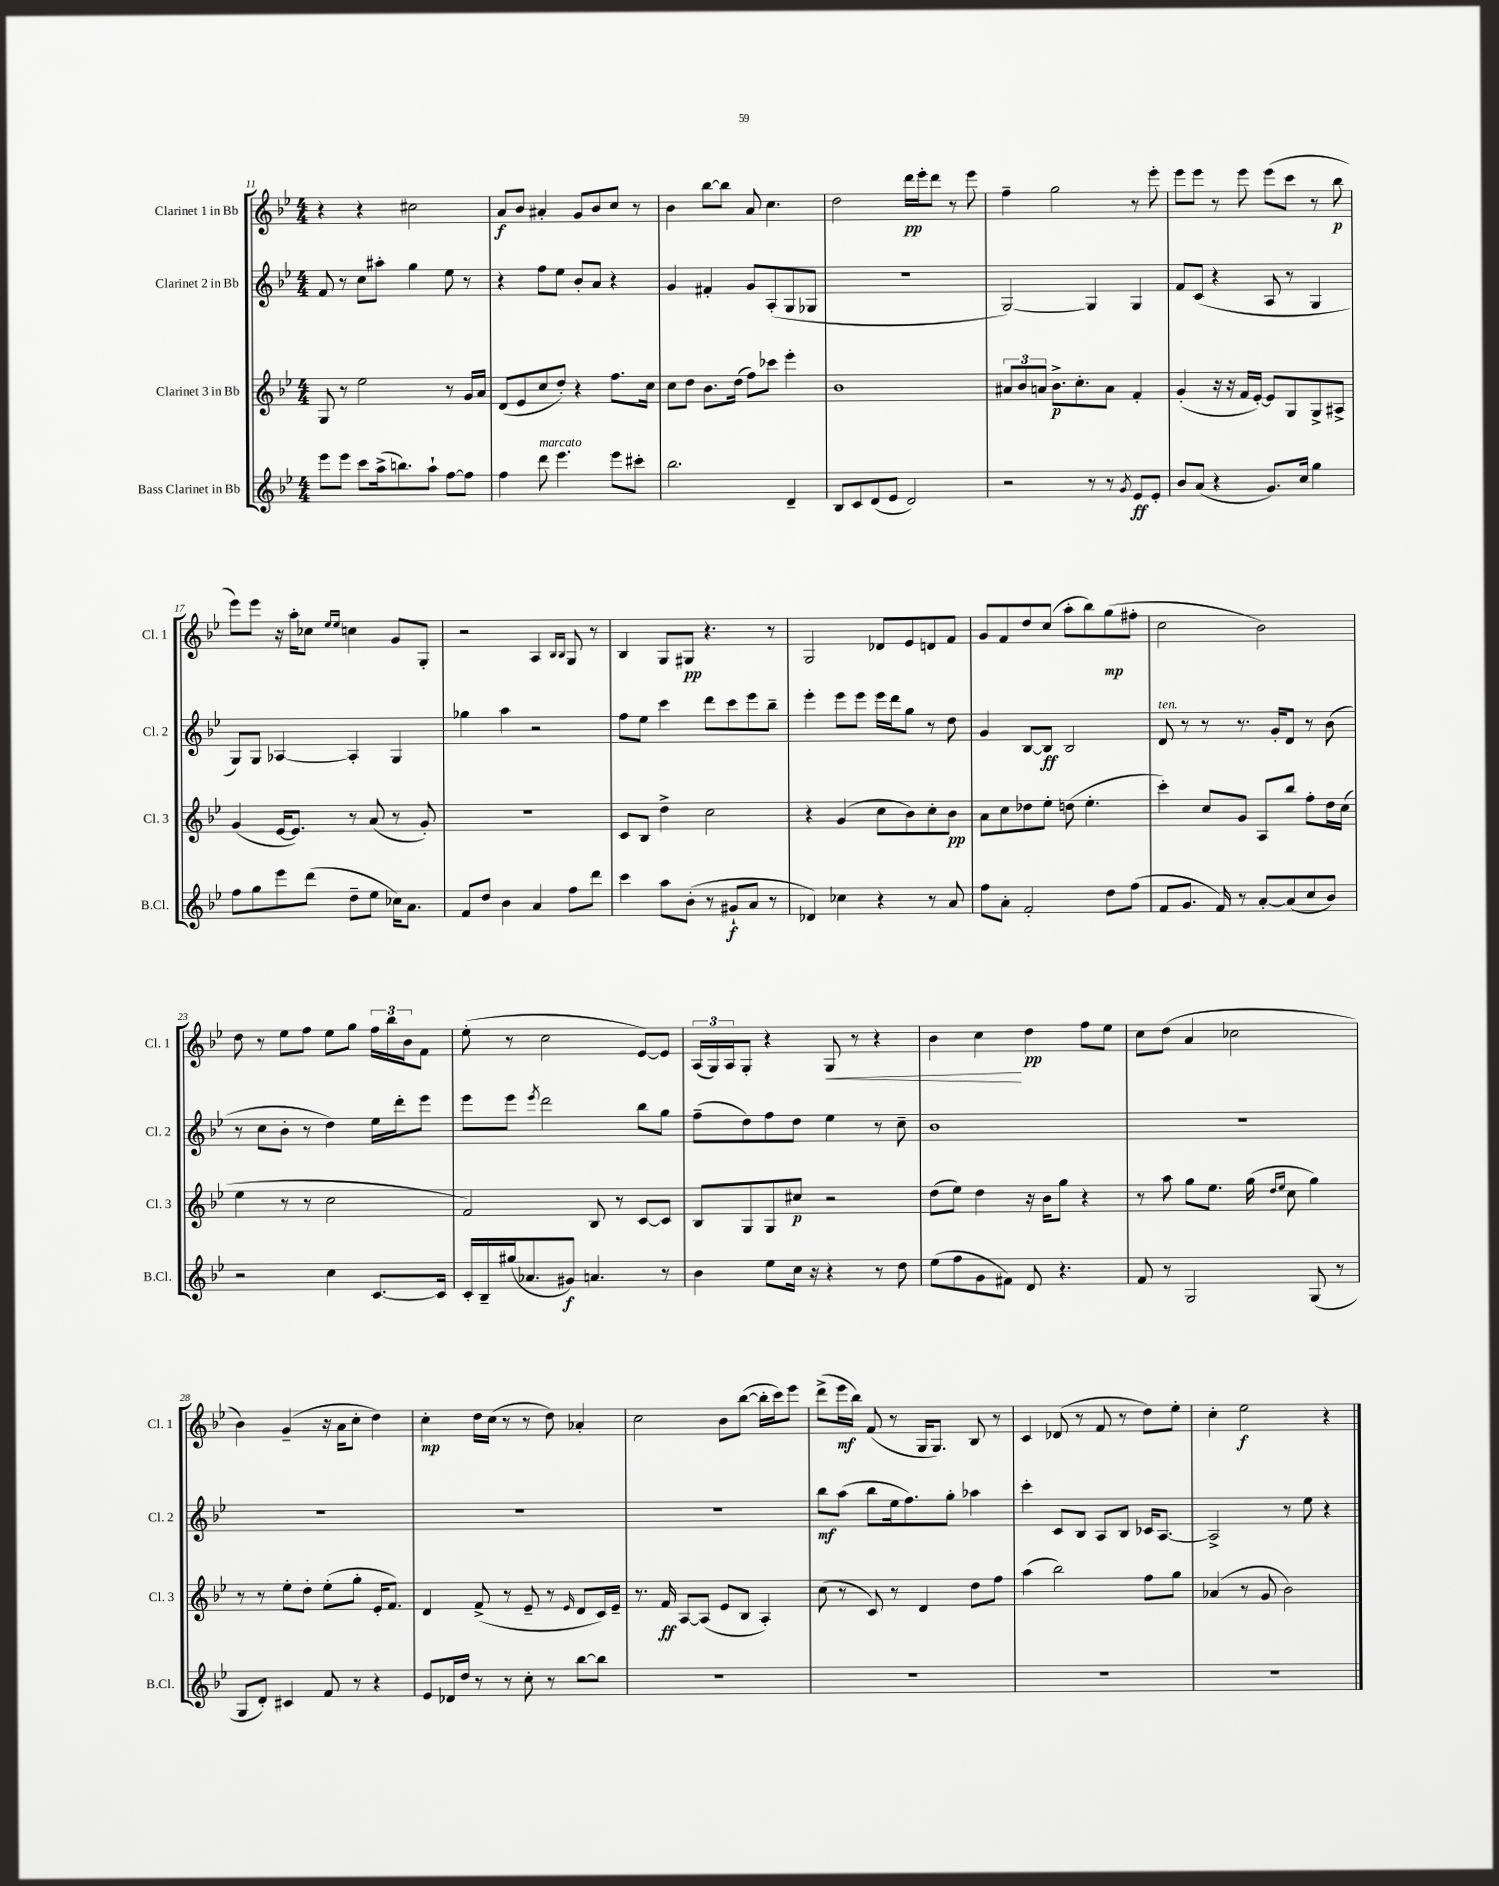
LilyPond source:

<<
\new StaffGroup <<
\new Staff = "s0" \with { instrumentName = "Clarinet 1 in Bb" shortInstrumentName = "Cl. 1" } {
    \clef treble \key bes \major \numericTimeSignature \time 4/4
    r4 r4 cis''2 |
    a'8\f bes'8 ais'4-. g'8 bes'8 c''8 r8 |
    bes'4 bes''8~ bes''8 a'8 c''4. |
    d''2 d'''16\pp ees'''16-. d'''8 r8 ees'''8 |
    f''4-- g''2 r8 ees'''8-. |
    ees'''8 ees'''8 r8 ees'''8 ees'''8( c'''8 r8 bes''8\p |
    ees'''8) ees'''8 r16 a''16-. ces''8 \grace { ees''16 ees''16 } c''4 g'8 g8-. |
    r2 a4 \grace { bes16 bes16 } g8 r8 |
    bes4 g8 gis8\pp r4. r8 |
    g2 des'8 ees'8 d'8 f'8 |
    g'8 f'8 d''8 c''8( a''8-. bes''8) g''8\mp( fis''8-. |
    c''2 bes'2) |
    d''8 r8 ees''8 f''8 ees''8 g''8 \tuplet 3/2 { f''16 bes''16 bes'16 } f'8 |
    ees''8-.( r8 c''2 ees'8~) ees'8 |
    \tuplet 3/2 { a16( g16) a16 } g8-. r4 g8\< r8 r4 |
    bes'4 c''4\! d''4\pp f''8 ees''8 |
    c''8 d''8( a'4 ces''2 |
    bes'4) g'4--( r16 a'16 c''8-. d''4) |
    c''4-.\mp d''16 c''16( r8 r8 d''8) aes'4-. |
    c''2 bes'8 bes''8~( bes''16-. c'''16) ees'''8 |
    d'''8->( ees'''16\mf bes''16) f'8( r8 g16 g8.) bes8 r8 |
    c'4 des'8( r8 f'8 r8 d''8) ees''8-. |
    c''4-. ees''2\f r4 \bar "|." |
}
\new Staff = "s1" \with { instrumentName = "Clarinet 2 in Bb" shortInstrumentName = "Cl. 2" } {
    \clef treble \key bes \major \numericTimeSignature \time 4/4
    f'8 r8 c''8 ais''8-. g''4 ees''8 r8 |
    r4 f''8 ees''8 bes'8-. a'8 r4 |
    g'4 fis'4-. g'8 a8-.( g8 ges8 |
    R1 |
    g2~) g4 g4 |
    f'8 c'8( r4 a8 r8 g4 |
    g8) g8 aes4~ aes4-. g4 |
    ges''4 a''4 r2 |
    f''8 ees''8 c'''4 d'''8 c'''8 ees'''8 bes''8-- |
    ees'''4-. ees'''8 ees'''8 ees'''16 d'''16 g''8 r8 d''8 |
    g'4 bes8~ bes8\ff bes2 |
    d'8^\markup { \italic "ten." } r8 r8 r8. g'16-. d'8 r8 bes'8( |
    r8 c''8 bes'8-. r8 d''4) ees''16 d'''16-. ees'''8 |
    ees'''8 ees'''8 \acciaccatura { ees'''8 } d'''2 bes''8 g''8 |
    f''8--( d''8) f''8 d''8 ees''4 r8 c''8-- |
    bes'1 |
    R1 |
    R1 |
    R1 |
    R1 |
    bes''8\mf a''8( bes''8 ees''16 f''8.) g''8-. aes''4 |
    c'''4-. c'8 bes8 a8 bes8 ces'16 a8.~ |
    a2-> r8 ees''8 r4 \bar "|." |
}
\new Staff = "s2" \with { instrumentName = "Clarinet 3 in Bb" shortInstrumentName = "Cl. 3" } {
    \clef treble \key bes \major \numericTimeSignature \time 4/4
    g8 r8 ees''2 r8 g'16 a'16 |
    d'8( ees'8 c''8 d''8-.) r4 f''8. c''16 |
    c''8 d''8 bes'8. d''16( f''8) ces'''8 ees'''4-. |
    bes'1 |
    \tuplet 3/2 { ais'8 bes'8 a'8 } bes'8.->\p c''8.-. a'8 f'4-. |
    g'4-.( r16 r16 f'16 ees'16~-.) ees'8 g8 g8-> ais8-> |
    g'4( ees'16~ ees'8.) r8 a'8( r8 g'8-.) |
    R1 |
    c'8 bes8 d''4-> c''2 |
    r4 g'4( c''8 bes'8) c''8-. bes'8\pp |
    a'8 c''8 des''8 ees''8-. d''8( ees''4.-. |
    c'''4-.) c''8 g'8 a8 bes''8 f''8-. d''16 c''16( |
    ees''4 r8 r8 c''2 |
    f'2) bes8 r8 c'8~ c'8 |
    bes8 g8 g8 cis''8\p r2 |
    d''8( ees''8) d''4 r16 bes'16 g''8 r4 |
    r8 a''8 g''8 ees''8. g''16( \grace { d''16 ees''16 } c''8 g''4) |
    r8 r8 ees''8-. d''8-. ees''8-.( g''8-. ees'16-. f'8.) |
    d'4 f'8->( r8 ees'8-- r8 \grace { ees'16 } d'8 c'16) ees'16-- |
    r8. f'16\ff a8~ a8( ees'8 bes8 a4-.) |
    c''8( r8 c'8) r8 d'4 d''8 f''8 |
    a''4( bes''2) f''8 g''8 |
    aes'4( r8 g'8 bes'2) \bar "|." |
}
\new Staff = "s3" \with { instrumentName = "Bass Clarinet in Bb" shortInstrumentName = "B.Cl." } {
    \clef treble \key bes \major \numericTimeSignature \time 4/4
    ees'''8 ees'''8 c'''8 a''16->( b''8.) a''8-! f''8~ f''8 |
    f''4 d'''8^\markup { \italic "marcato" } ees'''4. ees'''8 cis'''8-. |
    bes''2. d'4-- |
    bes8 c'8 d'8( ees'8 d'2) |
    r2 r8 r8 \acciaccatura { g'8 } ees'8\ff ees'8-. |
    bes'8 a'8( r4 g'8.) c''16 g''4 |
    f''8 g''8 ees'''8 d'''8( d''8-- ees''8 ces''16) a'8. |
    f'8 d''8 bes'4 a'4 f''8 d'''8 |
    c'''4 a''8 bes'8-.( r8 gis'8-!\f a'8 r8 |
    des'4) ces''4 r4 r8 a'8 |
    f''8 a'8-. f'2-. d''8 f''8( |
    f'8 g'8. f'16) r8 a'8~-. a'8( c''8 bes'8) |
    r2 c''4 c'8.~ c'16 |
    c'16-. bes16-- gis''16( aes'8. gis'8\f) a'4. r8 |
    bes'4 ees''8 c''16 r16 r4 r8 d''8 |
    ees''8( f''8 g'8 fis'8) d'8 r4. |
    f'8 r8 g2 g8( r8 |
    g8 d'8-.) cis'4 f'8 r8 r4 |
    ees'8 des'16 d''16 r8 r8 c''8-. r8 bes''8~ bes''8 |
    R1 |
    R1 |
    R1 |
    R1 \bar "|." |
}
>>
>>
\layout { \context { \Score currentBarNumber = #11 } }
